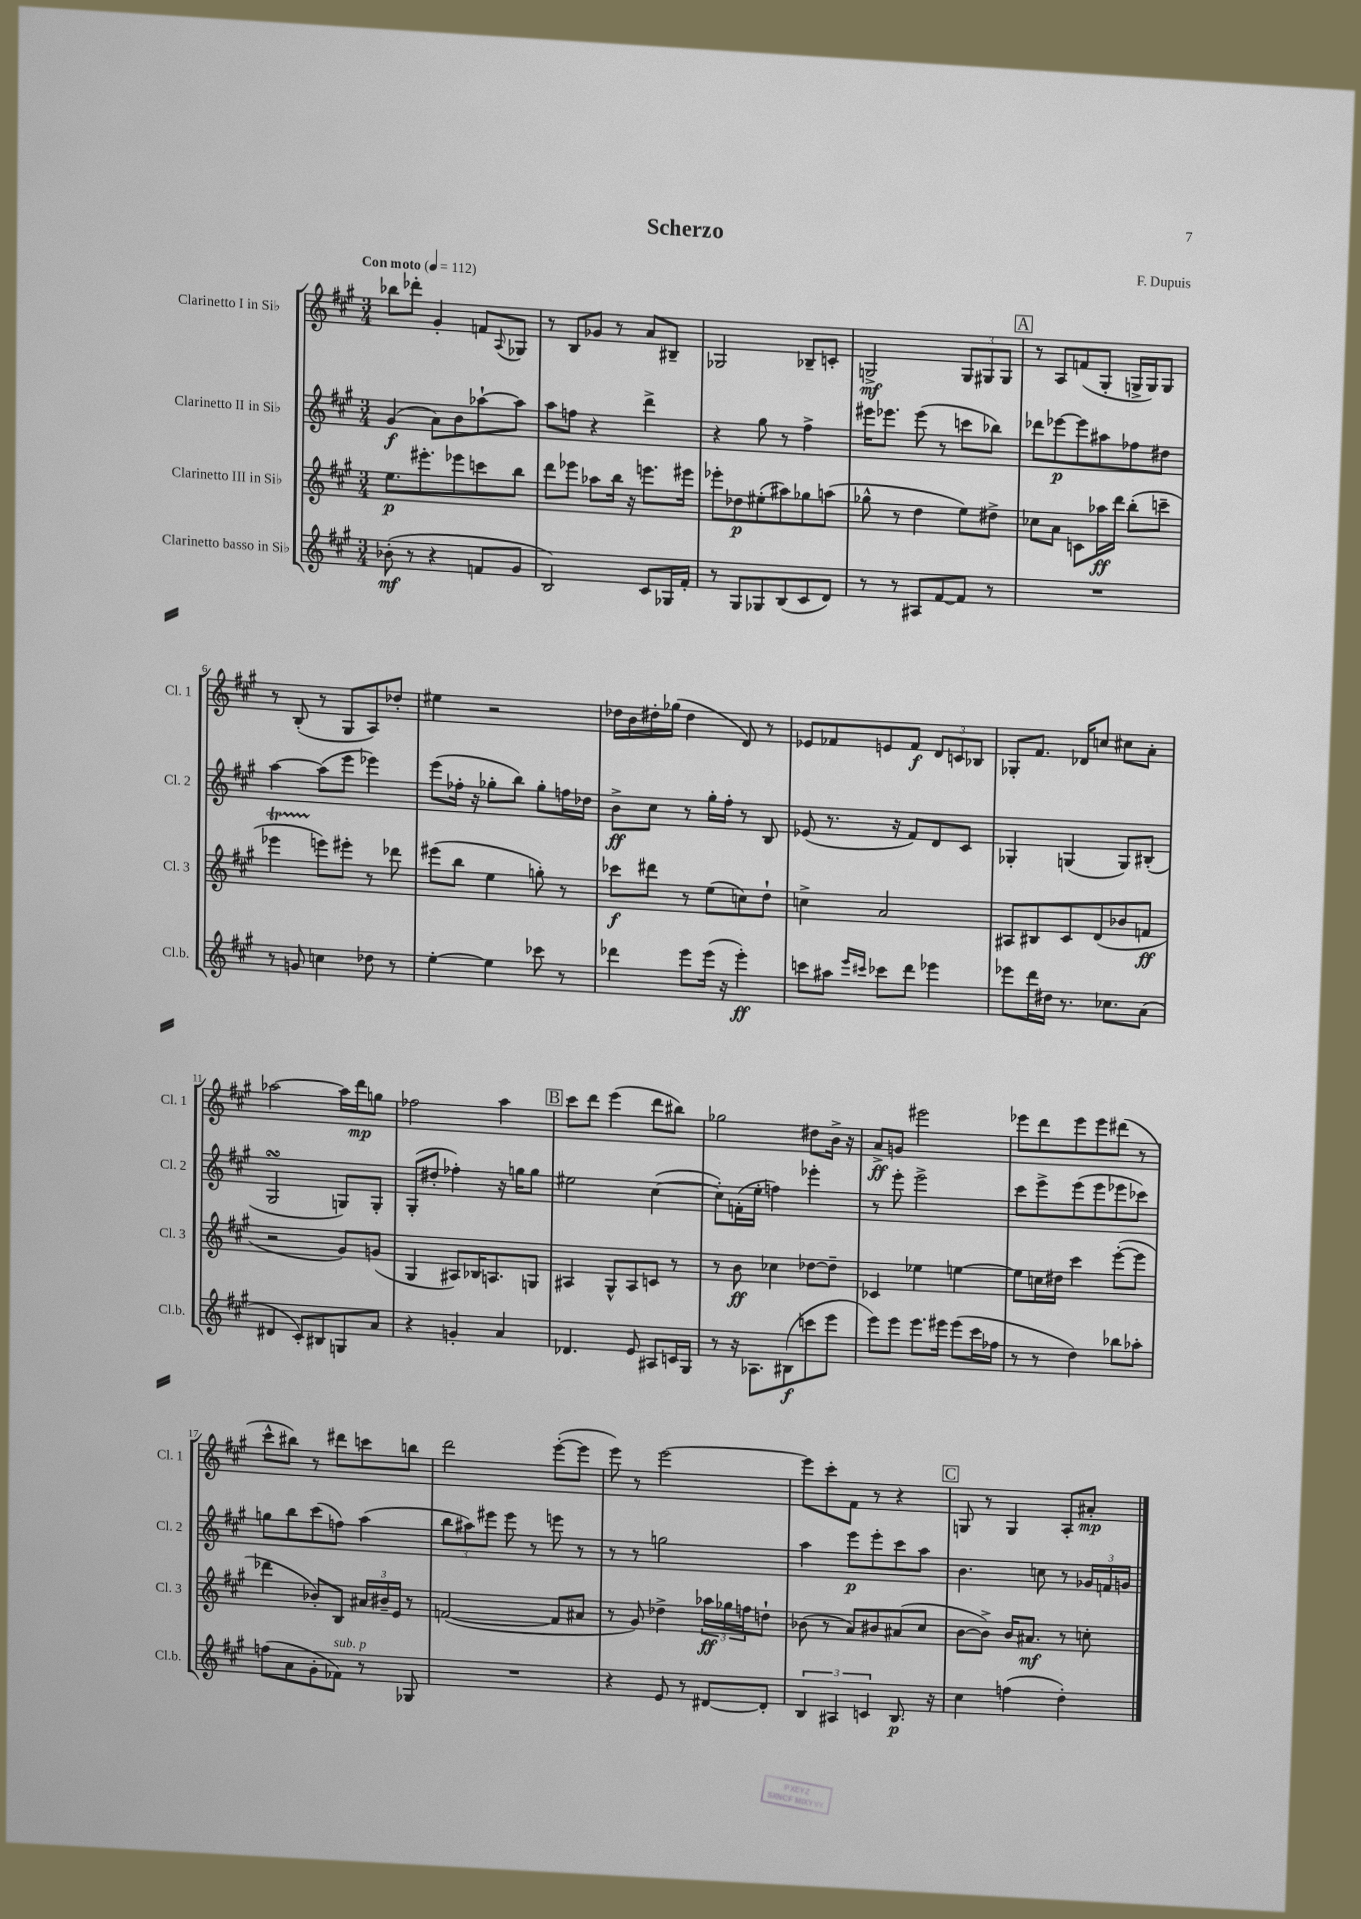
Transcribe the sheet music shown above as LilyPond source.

\header { title = "Scherzo" composer = "F. Dupuis" }
<<
\new StaffGroup <<
\new Staff = "s0" \with { instrumentName = "Clarinetto I in Sib" shortInstrumentName = "Cl. 1" } {
    \clef treble \key a \major \numericTimeSignature \time 3/4 \tempo "Con moto" 4 = 112
    bes''8 des'''8-. gis'4-. f'8 \appoggiatura { a8 } ges8 |
    r8 b8 ges'8 r8 a'8 bis8-- |
    ges2 bes8-- c'8-. |
    g2->\mf \tuplet 3/2 { g8 gis8 gis8 } |
    \mark \markup { \box "A" } r8 a8 f'8( gis8-. g16-> g16) g8 |
    r8 b8-.( r8 gis8 a8) des''8-. |
    eis''4 r2 |
    des''16 b'16 dis''16-. ges''16( dis''4 d'8) r8 |
    ees'8 fes'8 e'8 fes'8\f \tuplet 3/2 { d'8 c'8 bes8 } |
    ges8-. fis'8. des'16 c''8 cis''8 a'8-. |
    aes''2~ aes''16 d'''16\mp g''8 |
    fes''2 a''4 |
    \mark \markup { \box "B" } cis'''8 d'''8 e'''4( d'''8 bis''8) |
    ges''2 dis''8 b'16-> r16 |
    a'8->\ff g'8 eis'''2 |
    ees'''8 d'''8 ees'''8 ees'''8 dis'''8( r8 |
    cis'''8-^ bis''8) r8 dis'''8 c'''8 b''8 |
    d'''2 e'''8~-.( e'''8 |
    e'''8) r8 e'''2~ |
    e'''8 cis'''8-. fis'8 r8 r4 |
    \mark \markup { \box "C" } g8 r8 g4 a8-. ais'8-.\mp \bar "|." |
}
\new Staff = "s1" \with { instrumentName = "Clarinetto II in Sib" shortInstrumentName = "Cl. 2" } {
    \clef treble \key a \major \numericTimeSignature \time 3/4
    gis'4\f( a'8) b'8 aes''8~-! aes''8 |
    a''8 f''8 r4 d'''4-> |
    r4 gis''8 r8 fis''4-> |
    eis'''16 ees'''8. ees'''8( r8 c'''8 bes''8) |
    \mark \markup { \box "A" } des'''8 ees'''8~\p ees'''8 ais''8 fes''8 dis''8 |
    a''4~ a''8( e'''8 ees'''4) |
    e'''8( fes''16-. r16 ges''8-. b''8) ges''8-. f''16 des''16 |
    b'8->\ff cis''8 r8 gis''16-. fis''16-. r8 b8 |
    ees'8( r8. r16 fis'8) d'8 cis'8 |
    ges4-. g4( g8) bis8-.( |
    gis2\turn g8) g8-. |
    gis8-.( dis''8-. fes''4-.) r16 g''16 g''8 |
    \mark \markup { \box "B" } eis''2 cis''4~( |
    cis''8-.) f'16-.( e''16-. f''4) ees'''4-. |
    r8 e'''8-. e'''2-> |
    cis'''8 e'''8-> e'''8( e'''8 ees'''8 ces'''8) |
    g''8 b''8 cis'''8( f''8) a''4( |
    \tuplet 3/2 { b''8 ais''8) eis'''8 } eis'''8 r8 e'''8 r8 |
    r8 r8 g''2 |
    a''4 e'''8\p e'''8-. cis'''8 a''8 |
    \mark \markup { \box "C" } b'4. c''8 r8 \tuplet 3/2 { ges'16 f'16 g'16 } \bar "|." |
}
\new Staff = "s2" \with { instrumentName = "Clarinetto III in Sib" shortInstrumentName = "Cl. 3" } {
    \clef treble \key a \major \numericTimeSignature \time 3/4
    e''8.\p eis'''8.-. ees'''8 c'''8 b''8 |
    d'''8 ees'''8 aes''8 b''16 r16 e'''8. eis'''16 |
    ees'''8-. des''8\p eis''8-.( ais''8) ges''8 a''8( |
    ges''8-^ r8 d''4 e''8) dis''8-> |
    \mark \markup { \box "A" } ces''8 a'8 c'8 aes''16\ff d'''16 b''8-.( c'''8-- |
    ees'''4\startTrillSpan e'''8\stopTrillSpan) eis'''8-. r8 des'''8 |
    eis'''8( b''8 e''4 g''8-.) r8 |
    ces'''8\f dis'''8 r8 e''8( c''8) d''8-! |
    c''4-> a'2 |
    ais8 bis8 cis'8 d'8( bes'8 f'8\ff |
    r2 gis'8) g'8( |
    gis4 ais8) bes16 a8. g8 |
    \mark \markup { \box "B" } ais4 gis8-^ ais8 c'8 r8 |
    r8 b'8\ff ces''4 des''8~ des''8-- |
    ces'4 ees''4 e''4~ |
    e''8 c''16 dis''16 cis'''4 e'''8~-.( e'''8 |
    des'''4 bes'8-.) b8 \tuplet 3/2 { ais'16 bis'16-- e'16 } r8 |
    f'2~( f'8 ais'8 |
    r8 gis'8) des''4-> \tuplet 3/2 { aes''16\ff ges''16 f''16 } d''8-! |
    bes'8( r8 a'8) bis'8 ais'8( cis''8 |
    \mark \markup { \box "C" } b'8~ b'8->) b'16 ais'8.\mf r8 c''8-. \bar "|." |
}
\new Staff = "s3" \with { instrumentName = "Clarinetto basso in Sib" shortInstrumentName = "Cl.b." } {
    \clef treble \key a \major \numericTimeSignature \time 3/4
    bes'8-.\mf( r8 r4 f'8 gis'8 |
    b2) cis'8 ges16 fis'16-. |
    r8 gis8 ges8 b8( cis'8 d'8) |
    r8 r8 ais8 fis'8~ fis'8 r8 |
    \mark \markup { \box "A" } R2. |
    r8 g'8 c''4 des''8 r8 |
    e''4~-. e''4 ces'''8 r8 |
    des'''4 e'''8 e'''16( r16 e'''4-.\ff) |
    c'''8 ais''8 \grace { e'''16 cis'''16 } ces'''8 d'''8 ees'''4 |
    ees'''8 d'''16 dis''16 r8. ces''8. a'8( |
    dis'4 cis'8-.) bis8 g8 a'8 |
    r4 g'4-. a'4 |
    \mark \markup { \box "B" } des'4. e'8 ais8 c'16 gis16 |
    r8 r16 aes8. bis8\f( c'''8 e'''8 |
    e'''8) e'''8 e'''8. eis'''16 eis'''8( cis'''16 fes''16 |
    r8 r8 d''4) bes''8 aes''8-. |
    f''8( a'8 gis'8-. fes'8^\markup { \italic "sub. p" }) r8 ges8 |
    R2. |
    r4 e'8 r8 dis'8~ dis'8-. |
    \tuplet 3/2 { b4 ais4 c'4 } b8.\p r16 |
    \mark \markup { \box "C" } cis''4 f''4( d''4-.) \bar "|." |
}
>>
>>
